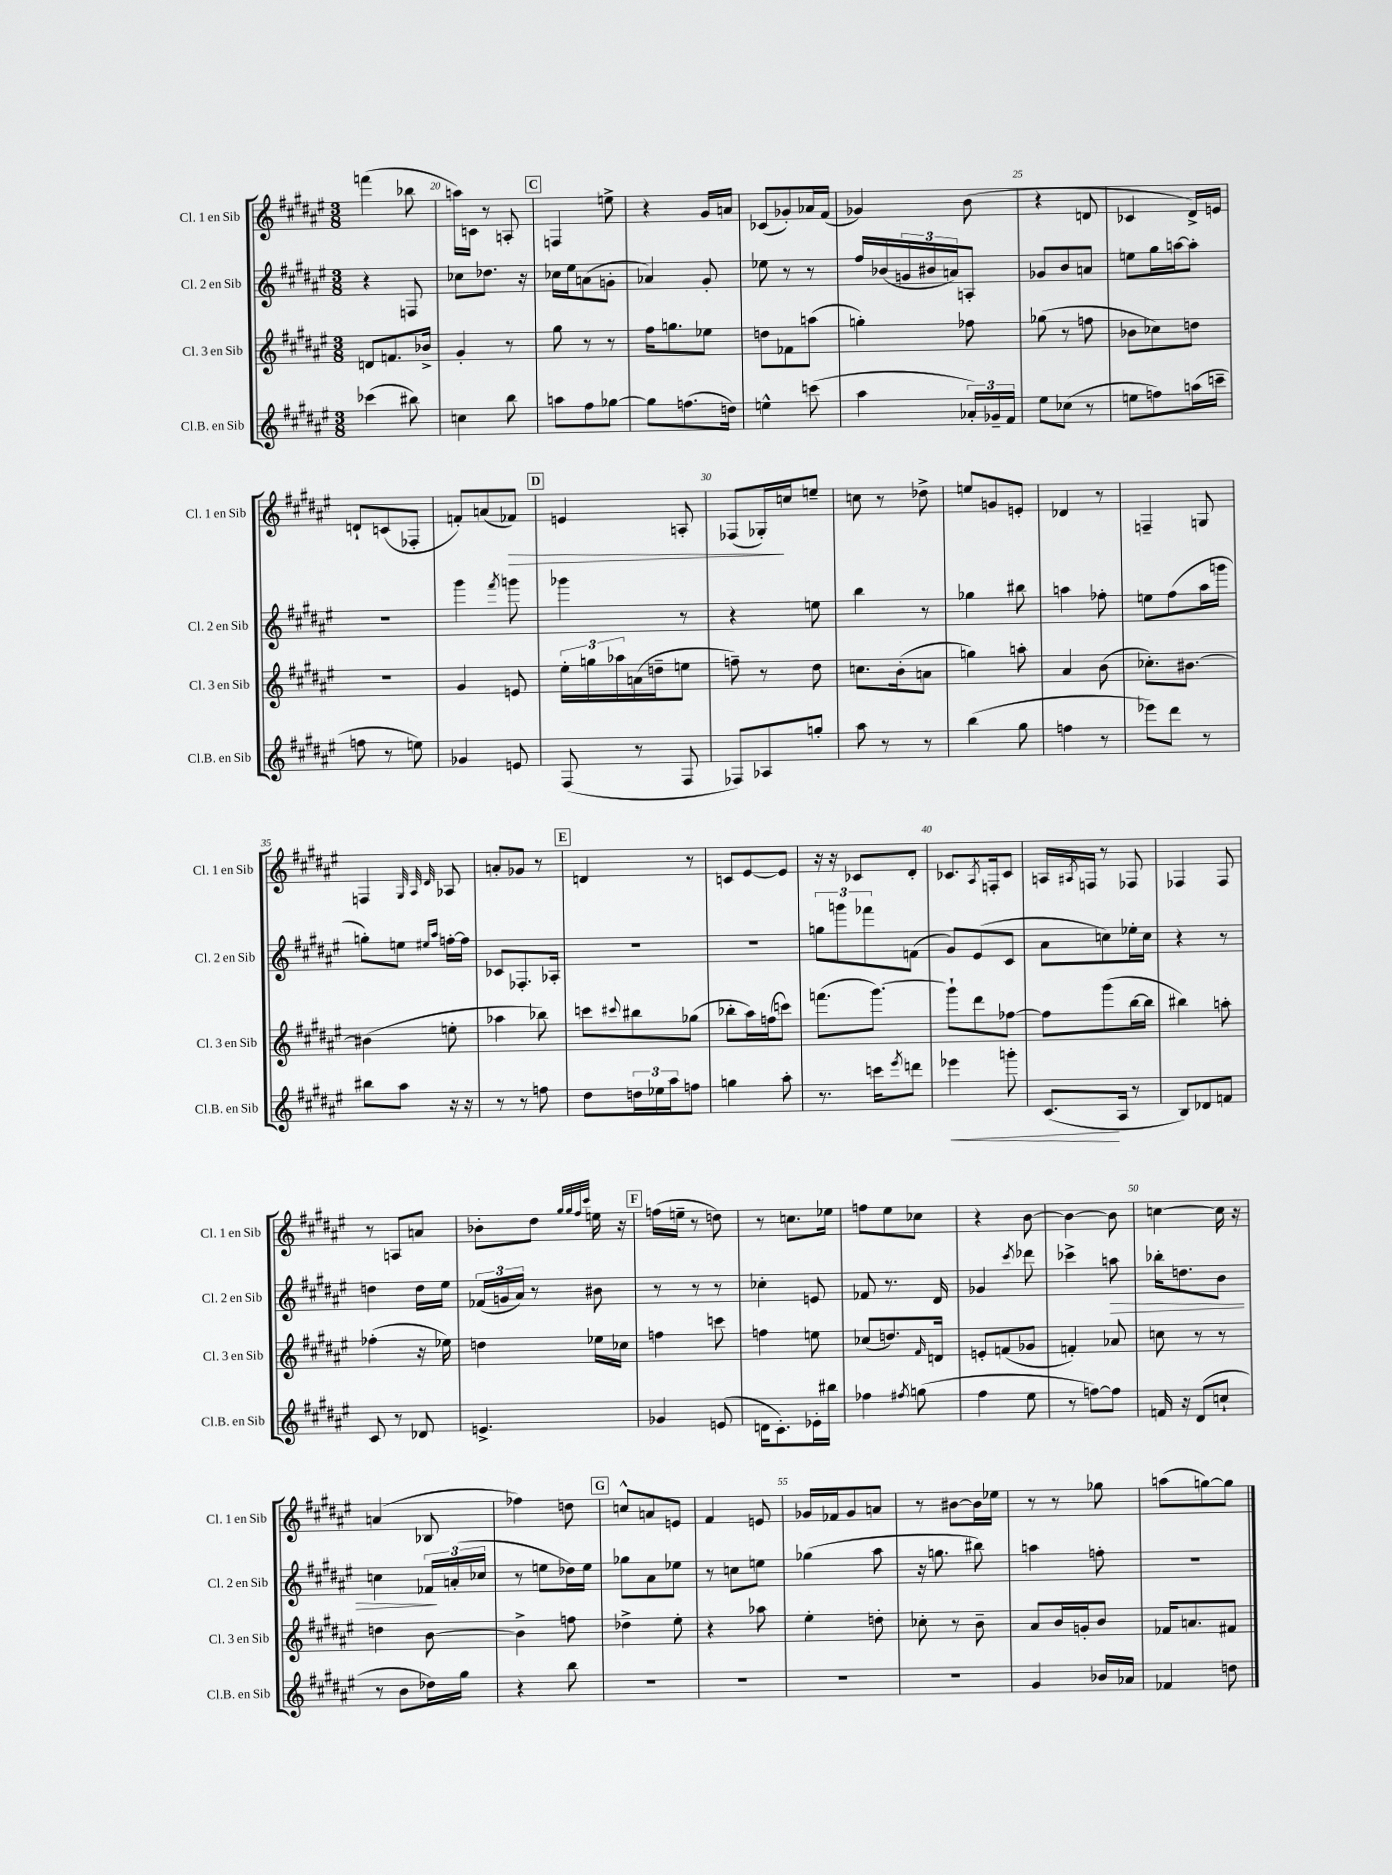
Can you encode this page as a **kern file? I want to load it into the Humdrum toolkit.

**kern	**dynam	**kern	**kern	**dynam	**kern	**dynam
*part4	*part4	*part3	*part2	*part2	*part1	*part1
*staff4	*staff4	*staff3	*staff2	*staff2	*staff1	*staff1
*I"Cl.B. en Sib	*	*I"Cl. 3 en Sib	*I"Cl. 2 en Sib	*	*I"Cl. 1 en Sib	*
*I'Cl.B. en Sib	*	*I'Cl. 3 en Sib	*I'Cl. 2 en Sib	*	*I'Cl. 1 en Sib	*
*clefG2	*	*clefG2	*clefG2	*	*clefG2	*
*k[f#c#g#d#a#e#]	*	*k[f#c#g#d#a#e#]	*k[f#c#g#d#a#e#]	*	*k[f#c#g#d#a#e#]	*
*M3/8	*	*M3/8	*M3/8	*	*M3/8	*
=19	=19	=19	=19	=19	=19	=19
(4ccc-X\	.	8dn/L	4r	.	(4fffn\	.
.	.	8.fn/	.	.	.	.
8bb#X\)	.	.	8Fn/	.	8bb-X\	.
.	.	16b-X^/Jk	.	.	.	.
=20	=20	=20	=20	=20	=20	=20
4ccn\	.	4g#'/	8cc-X\L	.	16aan\LL)	.
.	.	.	.	.	16cn\JJ	.
.	.	.	8.dd-X\J	.	8r	.
8bb\	.	8r	.	.	8An'/	.
.	.	.	16r	.	.	.
!!LO:REH:place=s1:t=C
=21	=21	=21	=21	=21	=21	=21
8aan\L	.	8gg#\	16cc-X\LL	.	4Fn/	.
.	.	.	16ee#\J	.	.	.
8ff#\	.	8r	(8an\	.	.	.
[8gg-X\J	.	8r	8gn'\J	.	8een^\	.
=22	=22	=22	=22	=22	=22	=22
8gg-\L]	.	16ff#\KL	4a-X/)	.	4r	.
.	.	8.ggn\	.	.	.	.
(8.ffn\	.	.	.	.	.	.
.	.	8ee-X\J	8g#'/	.	16g#/LL	.
16ddn\Jk)	.	.	.	.	16an/JJ	.
=23	=23	=23	=23	=23	=23	=23
4een^^\	.	8ddn\L	8ee-X\	.	(8c-X/L	.
.	.	8f-X\	8r	.	8g-X'/)	.
(8cccn\	.	(8aan\J	8r	.	16a-X/L	.
.	.	.	.	.	(16f#/JJ	.
=24	=24	=24	=24	=24	=24	=24
4aa#\	.	4ggn'\)	16ff#/LL	.	4g-X/)	.
.	.	.	(16b-X/	.	.	.
.	.	.	24gn/	.	.	.
.	.	.	24b#X/	.	.	.
.	.	.	24an/J)	.	.	.
24a-X'/LL)	.	8ff-X\	8An'/J	.	(8b\	.
24g-X~/	.	.	.	.	.	.
24f#/JJ	.	.	.	.	.	.
=25	=25	=25	=25	=25	=25	=25
8ee#\L	.	(8gg-X\	8g-X/L	.	4r	.
(8cc-X\J	.	8r	8b/	.	.	.
8r	.	8ffn\	8an/J	.	8dn/	.
=26	=26	=26	=26	=26	=26	=26
8een\L	.	8b-X\L	8een\L	.	4c-X/	.
8ffn\)	.	8cc-X\)	16gg#\L	.	.	.
.	.	.	[16aan\J	.	.	.
(16aan\L	.	8ddn\J	8aa'\J]	.	16d#^/LL)	.
16cccn~\JJ	.	.	.	.	16en/JJ	.
!!LO:LB:g=z
=27	=27	=27	=27	=27	=27	=27
8ffn\	.	4.r	4.r	.	8dn`/L	.
8r	.	.	.	.	(8cn/	.
8een\)	.	.	.	.	8F-X'/J	.
=28	=28	=28	=28	=28	=28	=28
4g-X/	.	4g#/	4ggg#\	.	8fn'/L)	.
.	.	.	.	.	(8an/	.
.	.	.	8qfff#/	.	.	.
!	!	!	!	!	!	!LO:HP:b
8en/	.	8en/	8gggn\	.	8f-X/J)	>
!!LO:REH:place=s1:t=D
=29	=29	=29	=29	=29	=29	=29
(8F#/	.	24ee#'\LL	4ggg-X\	.	4en/	.
.	.	24ggn\	.	.	.	.
.	.	24aa-X\	.	.	.	.
8r	.	(16an\	.	.	.	.
.	.	16ddn~\J	.	.	.	.
8F#/	.	8een\J	8r	.	8An'/	.
=30	=30	=30	=30	=30	=30	=30
8F-X/L)	.	8ffn~\)	4r	.	(8F-X/L	.
8A-X/	.	8r	.	.	16G-X'/L)	.
.	.	.	.	.	16ccn/J	]
8ggn'/J	.	8dd#\	8een\	.	8een~/J	.
=31	=31	=31	=31	=31	=31	=31
8aa#\	.	8.ccn\L	4bb\	.	8ccn\	.
8r	.	.	.	.	8r	.
.	.	(16b'\k	.	.	.	.
8r	.	8an\J	8r	.	8dd-X^\	.
=32	=32	=32	=32	=32	=32	=32
(4bb\	.	4ggn\)	4gg-X\	.	8een/L	.
.	.	.	.	.	8gn/	.
8gg#\	.	8aan'\	8bb#X\	.	8en'/J	.
=33	=33	=33	=33	=33	=33	=33
4ffn\	.	4a#/	4aan\	.	4d-X/	.
8r	.	(8b\	8ff-X'\	.	8r	.
=34	=34	=34	=34	=34	=34	=34
8eee-X\L)	.	8.cc-X'\L)	8een\L	.	4Fn~/	.
8ddd#\J	.	.	(8ff#\	.	.	.
.	.	[8.b#X\J	.	.	.	.
8r	.	.	16aa#\L	.	8Gn/	.
.	.	.	16gggn\JJ	.	.	.
!!LO:LB:g=z
=35	=35	=35	=35	=35	=35	=35
8bb#X\L	.	(4b#X\]	8ggn'\L)	.	4Fn/	.
8aa#\J	.	.	8een\J	.	.	.
.	.	.	.	.	32qqG#/	.
.	.	.	16qqee#X/LL	.	32qqA#/	.
.	.	.	16qqaa#/JJ	.	32qqd#/	.
16r	.	8een'\	[16ffn'\LL	.	8A-X/	.
16r	.	.	16ff\JJ]	.	.	.
=36	=36	=36	=36	=36	=36	=36
8r	.	4aa-X\	8c-X/L	.	8an'/L	.
8r	.	.	8.F-X'/	.	8g-X/J	.
8ffn\	.	8bb-X\)	.	.	8r	.
.	.	.	16A-X'/Jk	.	.	.
!!LO:REH:place=s1:t=E
=37	=37	=37	=37	=37	=37	=37
8dd#\L	.	8cccn\L	4.r	.	4dn/	.
.	.	8qqccc#X/	.	.	.	.
24ddn\L	.	8bb#X\	.	.	.	.
24ee-X\	.	.	.	.	.	.
24aa#\J	.	.	.	.	.	.
8ffn\J	.	(8gg-X\J	.	.	8r	.
=38	=38	=38	=38	=38	=38	=38
4ggn\	.	8bb-X'\L	4.r	.	8cn/L	.
.	.	16aa#\L)	.	.	[8e#/	.
.	.	(16ffn\J	.	.	.	.
8aa#'\	.	8cccn\J)	.	.	8e#/J]	.
=39	=39	=39	=39	=39	=39	=39
8.r	.	(8.fffn\L	12ggn\L	.	16r	.
.	.	.	.	.	16r	.
.	.	.	12gggn\	.	.	.
.	.	.	.	.	8c-X/L	.
.	.	.	12fff-X\	.	.	.
16cccn\KL	.	[8.ggg#\J)	.	.	.	.
8qeee#/	.	.	.	.	.	.
8dddn\J	.	.	(8fn\J	.	8d#'/J	.
=40	=40	=40	=40	=40	=40	=40
!	!LO:HP:b	!	!	!	!	!
4eee-X\	<	8ggg#`\L]	8g#/L)	.	8.c-X/L	.
.	.	8ddd#\	(8e#/	.	.	.
.	.	.	.	.	8qA#/	.
.	.	.	.	.	16Fn'/k	.
8gggn'\	.	[8ff-X\J	8c#/J	.	8c-/J	.
=41	=41	=41	=41	=41	=41	=41
(8.c#/L	.	8ff-\L]	8a#\L	.	16An/LL	.
.	.	.	.	.	8qA#X/	.
.	.	.	.	.	16Fn/JJ	.
.	.	(8ggg#\	8ccn\)	.	8r	.
16A#/Jk	[	.	.	.	.	.
8r	.	[16bb\L	16ee-X'\L	.	8F-X/	.
.	.	16bb\JJ]	16cc\JJ	.	.	.
=42	=42	=42	=42	=42	=42	=42
8B/L)	.	4bb#X\)	4r	.	4F-X/	.
8d-X/	.	.	.	.	.	.
8fn/J	.	8aan'\	8r	.	8F-/	.
!!LO:LB:g=z
=43	=43	=43	=43	=43	=43	=43
8c#/	.	(4ff-X'\	4ddn\	.	8r	.
8r	.	.	.	.	8An/L	.
8d-X/	.	16r	16dd\LL	.	8an/J	.
.	.	16ee-X\)	16ee#\JJ	.	.	.
=44	=44	=44	=44	=44	=44	=44
4.en^/	.	4ddn\	(24f-X/LL	.	8b-X'\L	.
.	.	.	24gn/	.	.	.
.	.	.	24a#/JJ)	.	.	.
.	.	.	8r	.	8dd#\J	.
.	.	.	.	.	32qqgg#/LLL	.
.	.	.	.	.	32qqgg#/	.
.	.	.	.	.	32qqff#/	.
.	.	.	.	.	32qqccc#/JJJ	.
.	.	16ee-X\LL	8b#X\	.	16een\	.
.	.	16cc-X\JJ	.	.	16r	.
!!LO:REH:place=s1:t=F
=45	=45	=45	=45	=45	=45	=45
4g-X/	.	4ffn\	8r	.	(16ffn\LL	.
.	.	.	.	.	16een~\JJ	.
.	.	.	8r	.	8r	.
(8en/	.	8cccn\	8r	.	8ddn\)	.
=46	=46	=46	=46	=46	=46	=46
16dn\KL	.	4ffn\	4cc-X'\	.	8r	.
8.c#'\)	.	.	.	.	.	.
.	.	.	.	.	8.ccn\L	.
16e-X'\L	.	8een\	8en/	.	.	.
16bb#X\JJ	.	.	.	.	16ee-X\Jk	.
=47	=47	=47	=47	=47	=47	=47
4ff-X\	.	(8cc-X/L	8f-X/	.	8ffn\L	.
.	.	8.ddn/)	8.r	.	8ee#\	.
8qff#X/	.	.	.	.	.	.
(8ggn\	.	.	.	.	8cc-X\J	.
.	.	16qqf#/	.	.	.	.
.	.	16dn/Jk	16d#/	.	.	.
=48	=48	=48	=48	=48	=48	=48
4ff#\	.	8en'/L	4g-X/	.	4r	.
.	.	(8fn/	.	.	.	.
.	.	.	8qccc#/	.	.	.
8ee#\	.	8g-X/J	8ddd-X\	.	[8b\	.
=49	=49	=49	=49	=49	=49	=49
8r	.	4fn'/)	4ccc-X^\	.	4b\_	.
[8ffn\L)	.	.	.	.	.	.
!	!	!	!	!LO:HP:b	!	!
8ff\J]	.	8a-X/	8aan\	>	8b\]	.
=50	=50	=50	=50	=50	=50	=50
16fn/	.	8ccn\	16bb-X'\KL	.	[4ccn\	.
16r	.	.	8.ddn\	.	.	.
(8d#/L	.	8r	.	.	.	.
8ccn`/J	.	8r	8b\J	.	16cc\]	.
.	.	.	.	.	16r	.
!!LO:LB:g=z
=51	=51	=51	=51	=51	=51	=51
8r	.	4ddn\	4ccn\	.	(4an/	.
8b\L	.	.	.	.	.	.
16dd-X\L)	.	[8b\	24f-X/LL	.	8B-X/	.
.	.	.	(24an'/	]	.	.
16gg#\JJ	.	.	.	.	.	.
.	.	.	24cc-X/JJ	.	.	.
=52	=52	=52	=52	=52	=52	=52
4r	.	4b^\]	8r	.	4ff-X\)	.
.	.	.	8een\L	.	.	.
8bb\	.	8ffn\	16dd-X\L)	.	8ddn\	.
.	.	.	16ee\JJ	.	.	.
!!LO:REH:place=s1:t=G
=53	=53	=53	=53	=53	=53	=53
4.r	.	4dd-X^\	8gg-X\L	.	8ccn^^/L	.
.	.	.	8a#\	.	8an/	.
.	.	8ee#'\	8ee-X\J	.	8en/J	.
=54	=54	=54	=54	=54	=54	=54
4.r	.	4r	8r	.	4f#/	.
.	.	.	8ccn\L	.	.	.
.	.	8aa-X\	8een\J	.	8en/	.
=55	=55	=55	=55	=55	=55	=55
4.r	.	4ee#'\	(4gg-X\	.	16g-X/LL	.
.	.	.	.	.	16f-X/J	.
.	.	.	.	.	8g-/	.
.	.	8ddn'\	8aa#\	.	8an/J	.
=56	=56	=56	=56	=56	=56	=56
4.r	.	8cc-X'\	16r	.	8r	.
.	.	.	8.ggn\	.	.	.
.	.	8r	.	.	[8b#X\L	.
.	.	8b~\	8bb#X\)	.	16b#\L]	.
.	.	.	.	.	16ee-X\JJ	.
=57	=57	=57	=57	=57	=57	=57
4g#/	.	8a#/L	4aan\	.	8r	.
.	.	16b/L	.	.	8r	.
.	.	16gn'/J	.	.	.	.
16b-X/LL	.	8b/J	8ffn'\	.	8gg-X\	.
16a-X/JJ	.	.	.	.	.	.
=58	=58	=58	=58	=58	=58	=58
4f-X/	.	16f-X/KL	4.r	.	(8aan\L	.
.	.	8.an/	.	.	.	.
.	.	.	.	.	[8ggn\)	.
8ddn\	.	8f#X/J	.	.	8gg\J]	.
==	==	==	==	==	==	==
*-	*-	*-	*-	*-	*-	*-
